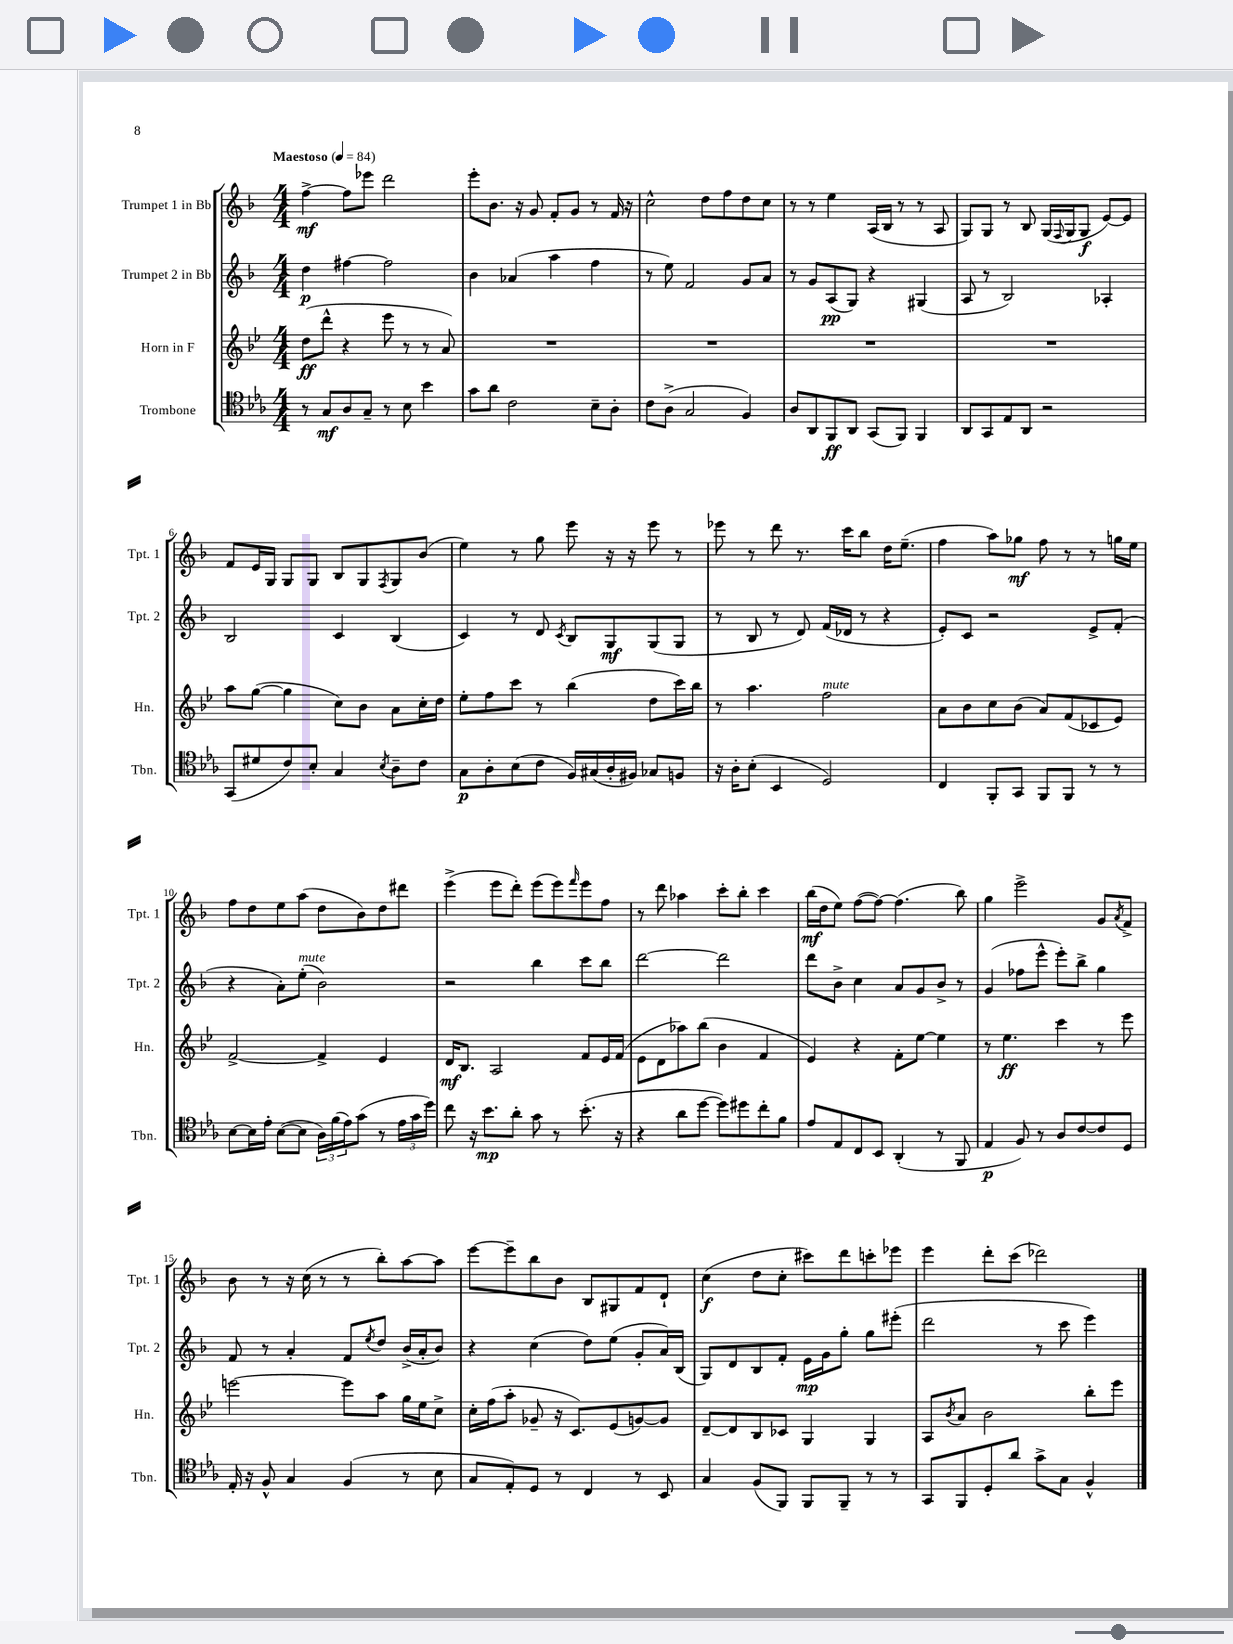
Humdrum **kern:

**kern	**kern	**kern	**kern
*staff4	*staff3	*staff2	*staff1
*clefC4	*clefG2	*clefG2	*clefG2
*k[b-e-a-]	*k[b-e-]	*k[b-]	*k[b-]
*M4/4	*M4/4	*M4/4	*M4/4
*MM84	*MM84	*MM84	*MM84
8r	(8dd\L	4dd\	[4ff^\
8G/L	8ddd^^\J	.	.
8A-/	4r	[4ff#\	8ff\]L
8G~/J	.	.	8eee-\J
8r	8eee-\	2ff#\]	2ddd\
8B-\	8r	.	.
4b-\	8r	.	.
.	8a/)	.	.
=	=	=	=
8g\L	1r	4b-\	8eee'\L
8a-\J	.	.	8.b-\J
2c\	.	(4a-/	.
.	.	.	16r
.	.	.	8g/
.	.	4aa\	8f'/L
.	.	.	8g/J
8B-~\L	.	4ff\	8r
8A-'\J	.	.	16f/
.	.	.	16r
=	=	=	=
8c\L	1r	8r	2cc^^\
(8A-^\J	.	8ee\)	.
2G/	.	2f/	.
.	.	.	8dd\L
.	.	.	8ff\
4F/)	.	8g/L	8dd\
.	.	8a/J	8cc\J
=	=	=	=
8A-/L	1r	8r	8r
8AA-/	.	8g/L	8r
8FF/	.	(8A/	4ee\
8AA-/J	.	8G/J)	.
(8GG/L	.	4r	(16A/LL
.	.	.	16B-/JJ
8FF/J)	.	.	8r
4FF/	.	(4G#/	8r
.	.	.	8A/
=	=	=	=
8AA-/L	1r	8A/	8G/L)
8GG/	.	8r	8G/J
8E-/	.	2B-/)	8r
8AA-/J	.	.	8B-/
2r	.	.	(16G/LL
.	.	.	8qqF/
.	.	.	16G/J
.	.	.	8G/J
.	.	4A-'/	[8e/L)
.	.	.	8e/]J
=	=	=	=
(8GG/L	8aa\L	2B-/	8f/L
8d#/	([8gg\J	.	16e/L
.	.	.	16G/JJ
8c/)	4gg\]	.	8G/L
8B-'/J	.	.	8G/J
4G/	8cc\L)	4c/	8B-/L
.	8b-\J	.	8G/
8qB-/	.	.	8qF/
8A-~\L	8a\L	(4B-/	8G/
8c\J	16cc'\L	.	(8b-/J
.	16dd\JJ	.	.
=	=	=	=
8G\L	8ee-'\L	4c/)	4ee\)
8A-'\	8ff\	.	.
(8B-\	8ccc\J	8r	8r
8c\J	8r	8d/	8gg\
.	.	8qc/	.
16F/LL)	(4bb-\	8B-/L	8eee\
(16G#/	.	.	.
16A-'/	.	8G/	16r
16F#/JJ)	.	.	16r
8G-/L	8dd\L	(8G/	8eee\
8F/J	16ccc\L)	8G/J	8r
.	16bb-\JJ	.	.
=	=	=	=
16r	8r	8r	8eee-\
16A-'\LK	.	.	.
(8B-'\J	4.aa\	8B-/	8r
4BB-/	.	8r	8ddd\
.	.	8d/)	8.r
2D/)	2ff\	(16f/LL	.
.	.	16d-/JJ	16ccc\LK
.	.	8r	8bb-\J
.	.	4r	16dd\LK
.	.	.	(8.ee~\J
=	=	=	=
4C/	8a\L	8e'/L)	4ff\
.	8b-\	8c/J	.
8FF'/L	8cc\	2r	8aa\L)
8GG/J	(8b-\J	.	8gg-\J
8FF/L	8a/L)	.	8ff\
8FF/J	(8f/	.	8r
8r	8c-/	8e^/L	8r
8r	8e-/J)	(8f'/J	16gg\LL
.	.	.	16ee\JJ
=	=	=	=
[8B-\L	[2f^/	4r	8ff\L
16B-\]L	.	.	8dd\
16e-'\JJ	.	.	.
([8B-\L	.	8a'\L)	8ee\
8B-\]J	.	(8ee'\J	(8aa\J
24A-\LL)	4f^/]	2b-\)	8dd\L
(24f\	.	.	.
24e-\J)	.	.	.
(8g\J	.	.	8b-\)
8r	4e-/	.	8dd\
24e-\LL	.	.	8ddd#\J
24g\	.	.	.
24dd\JJ)	.	.	.
=	=	=	=
8cc\	16d/LK	2r	(4eee^\
.	8.B-/J	.	.
16r	.	.	.
8.b-\L	.	.	.
.	2A/	.	8eee\L
8a-'\J	.	.	8ddd'\J)
8g\	.	4bb-\	(8eee\L
8r	.	.	8eee\)
.	.	.	16qqfff/
(8.b-'\	8f/L	8ccc\L	8eee\
.	16e-/L	8bb-\J	8ff\J
16r	(16f/JJ	.	.
=	=	=	=
4r	8e-\L	[2ddd\	8r
.	8d\	.	8ddd\
8a-\L	8aa-\)	.	4aa-\
[8dd\J	(8bb-\J	.	.
8dd\]L)	4b-\	2ddd\]	8ccc'\L
8dd#\	.	.	8bb-'\J
8cc'\	4f/	.	4ccc\
8f\J	.	.	.
=	=	=	=
8e-/L	4e-/)	8ddd\L	(16bb-\LL
.	.	.	16dd\J
8E-/	.	8b-^\J	8ee\J)
8C/	4r	4cc\	([8ff\L
8BB-/J	.	.	8ff\_J)
(4AA-'/	8f'\L	8a/L	(4.ff\]
.	[8ee-\J	8g/	.
8r	4ee-\]	8b-^/J	.
8FF/	.	8r	8bb-\)
=	=	=	=
4E-/	8r	(4g/	4gg\
.	4.ee-\	.	.
8F/)	.	8ff-\L	2eee^\
8r	.	8eee^^\J	.
8A-/L	4ccc\	8eee'\L)	.
[8c/	.	8bb-^\J	.
8c/]	8r	4gg\	8g/L
.	.	.	8qa/
8D/J	8eee-\	.	8f^/J
=	=	=	=
16E-'/	[2eee\	8f/	8b-\
16r	.	.	.
8F^^/	.	8r	8r
4G/	.	4a'/	16r
.	.	.	(16cc\
.	.	.	8r
(4F/	8eee\]L	8f/L	8r
.	.	8qee/	.
.	8aa\J	8dd/J	8bb-'\L)
8r	16gg\LL	(16b-^/LL	[8aa\
.	16ee-\J	16a'/J	.
8B-\	8cc^\J	8b-/J)	8aa\]J
=	=	=	=
8G/L	16cc'\LL	4r	[8eee\L
.	(16ff\J	.	.
8E-'/)	8aa'\J	.	8eee~\]
8D/J	8g-~/	(4cc\	8bb-\
8r	16r	.	8b-\J
.	8.c/L)	.	.
4C/	.	8dd\L)	8B-/L
.	(8e-/	(8ee\J	8G#/
8r	[8g/)	8g'/L	8f/
8BB-/	8g/]J	16a/L)	8d`/J
.	.	(16B-/JJ	.
=	=	=	=
4G/	[8d~/L	8G/L)	(4cc\
.	8d/]	8d/	.
(8F/L	8B-/	8B-/	8dd\L
8FF/J)	8c-/J	8f'/J	8cc'\J
8FF/L	4G/	16e\LL	8ccc#\L)
.	.	16g\J	.
8FF~/J	.	8gg'\J	8ddd\
8r	4G/	8gg\L	8ccc'\
8r	.	(8eee#'\J	8eee-\J
=	=	=	=
8GG/L	8A/L	2ddd\	4eee\
.	8qb-/	.	.
8FF/	8a/J	.	.
8D'/	2b-\	.	8ddd'\L
8a-/J	.	.	(8ccc\J
8g^\L	.	8r	2ddd-\)
8G\J	.	8ccc\	.
4F^^/	8bb-'\L	4eee\)	.
.	8eee-\J	.	.
==	==	==	==
*-	*-	*-	*-
